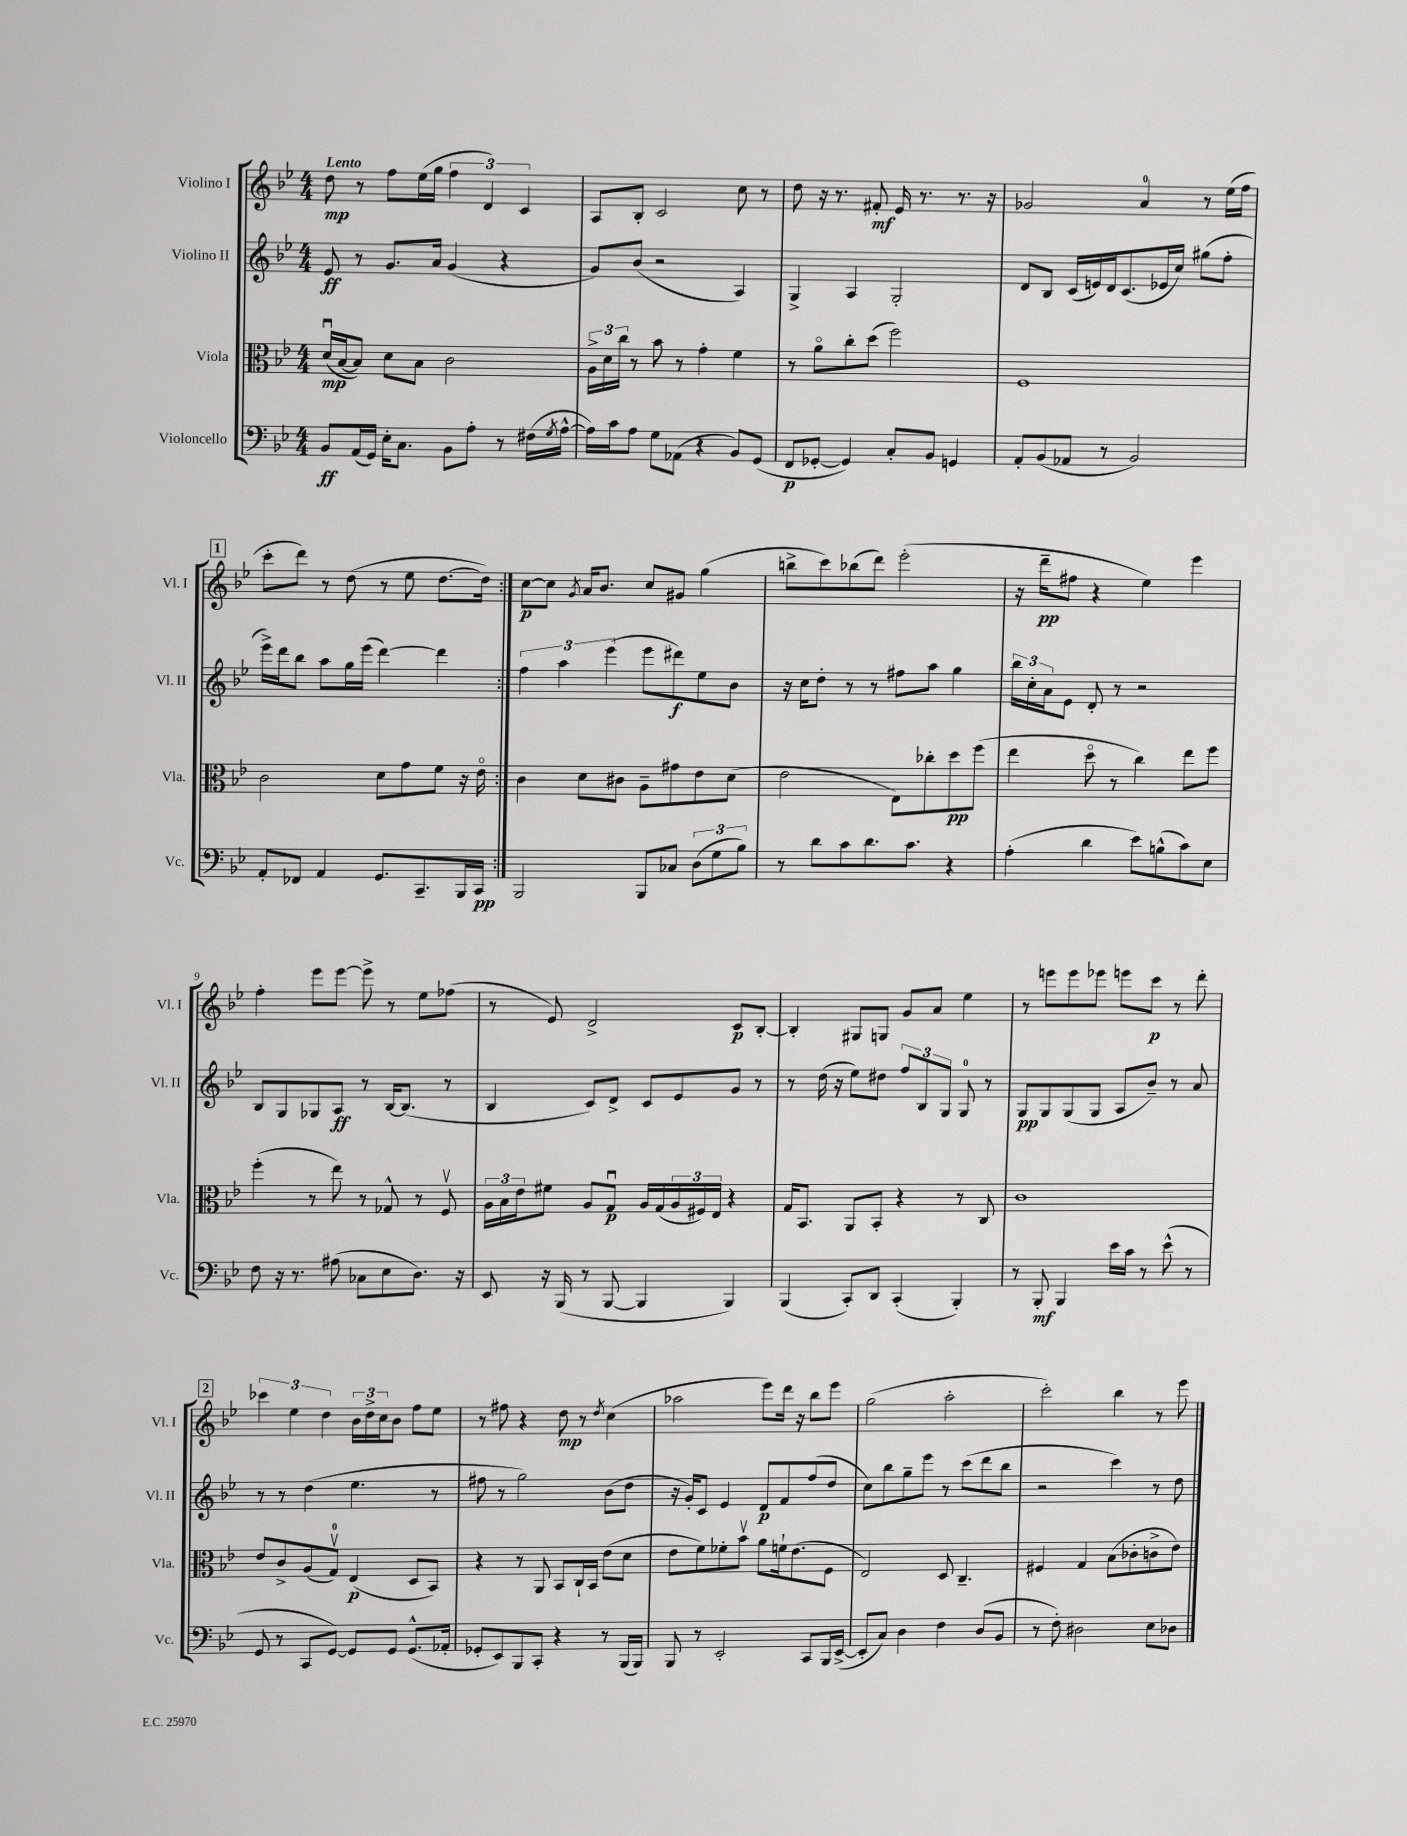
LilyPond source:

<<
\new StaffGroup <<
\new Staff = "s0" \with { instrumentName = "Violino I" shortInstrumentName = "Vl. I" } {
    \clef treble \key bes \major \numericTimeSignature \time 4/4 \tempo "Lento"
    \repeat volta 2 { d''8\mp r8 f''8 ees''16( g''16 \tuplet 3/2 { f''4 d'4) c'4 } |
    a8 bes8-. c'2 c''8 r8 |
    d''8 r16 r8. fis'8-.\mf ees'16 r8. r8. r16 |
    ges'2 a'4-0 r8 ees''16( f''16 |
    \mark \markup { \box "1" } c'''8-. d'''8) r8 d''8( r8 ees''8 d''8.~ d''16) | }
    c''8~\p c''8 \acciaccatura { g'8 } a'16 bes'8. c''8 gis'8 g''4( |
    b''8-> c'''8) bes''8( d'''8) ees'''2-.( |
    r16 d'''16--\pp fis''8 r4 ees''4) ees'''4 |
    f''4-. ees'''8 ees'''8~ ees'''8-> r8 ees''8 fes''8( |
    r8 ees'8) d'2-> c'8\p bes8~-. |
    bes4-. gis8 g8 g'8 a'8 ees''4 |
    r8 e'''8 e'''8 ees'''8 e'''8 c'''8\p r8 d'''8-. |
    \mark \markup { \box "2" } \tuplet 3/2 { ces'''4 ees''4 d''4 } \tuplet 3/2 { bes'16 d''16-> c''16 } bes'8 f''8 ees''8 |
    r8 fis''8 r4 d''8\mp r8 \acciaccatura { d''8 } c''4( |
    aes''2 ees'''8) d'''16 r16 bes''8 ees'''8 |
    g''2( a''2-. |
    c'''2-.) bes''4 r8 ees'''8 \bar "|." |
}
\new Staff = "s1" \with { instrumentName = "Violino II" shortInstrumentName = "Vl. II" } {
    \clef treble \key bes \major \numericTimeSignature \time 4/4
    \repeat volta 2 { ees'8\ff r8 g'8. a'16 g'4( r4 |
    g'8) bes'8( r2 a4) |
    g4-> a4 g2-. |
    d'8 bes8 c'16( e'16) d'16 c'8.( ees'16 c''16) gis''8( f''8-. |
    \mark \markup { \box "1" } ees'''16->) d'''16 bes''8 a''8 g''16 ees'''16( d'''4~) d'''4 | }
    \tuplet 3/2 { f''4 a''4 ees'''4( } ees'''8 dis'''8\f) ees''8 bes'8 |
    r16 c''16 d''8-. r8 r8 fis''8 a''8 g''4 |
    \tuplet 3/2 { bes''16 c''16-. a'16 } ees'8 d'8-. r8 r2 |
    bes8 g8 ges8 a8\ff r8 bes16~ bes8.( r8 |
    bes4 c'8) d'8-> c'8 ees'8 g'8 r8 |
    r8 d''16( r16 ees''8) dis''8 \tuplet 3/2 { f''8 bes8 g8 } g8-0 r8 |
    g8\pp g8 g8( g8 a8 bes'8--) r8 a'8 |
    \mark \markup { \box "2" } r8 r8 d''4( ees''4. r8 |
    fis''8 r8 g''2) bes'8( d''8 |
    r16 g'16-.) c'8 ees'4 d'8\p f'8 f''8( d''8 |
    c''8) bes''8 g''8-- ees'''8 r8 c'''8( d'''8 bes''8 |
    r2 c'''4) r8 d''8 \bar "|." |
}
\new Staff = "s2" \with { instrumentName = "Viola" shortInstrumentName = "Vla." } {
    \clef alto \key bes \major \numericTimeSignature \time 4/4
    \repeat volta 2 { d'16\downbow\mp( bes16~ bes8) d'8 bes8 c'2 |
    \tuplet 3/2 { a16-> d'16 c''16 } r8 bes'8 r8 g'4-. f'4 |
    r8 a'8\flageolet c''8-. d''8( f''2) |
    f1 |
    \mark \markup { \box "1" } c'2 d'8 g'8 f'8 r16 ees'16\flageolet | }
    c'4 d'8 cis'8 a8-- gis'8 ees'8 d'8( |
    ees'2 ees8) ces''8-. d''8\pp f''8( |
    ees''4 d''8\flageolet r8 c''4) ees''8 f''8 |
    f''4-.( r8 ees''8) r8 ges8-^ r8 f8\upbow |
    \tuplet 3/2 { a16 bes16 ees'16 } fis'8 a8 g8\downbow\p a16 g16( \tuplet 3/2 { a16 fis16) ees16 } r4 |
    g16 bes,8. a,8 bes,8-. r4 r8 c8 |
    c'1 |
    \mark \markup { \box "2" } ees'8 c'8-> a8( g8-0\upbow) ees4\p( d8 bes,8) |
    r4 r8 a,8 bes,8 c16-! bes,16 ees'8( d'8 |
    ees'8 f'8) fes'8-. bes'8\upbow a'8 f'16-! ees'8.( f8 |
    ees2) d8 c4.-- |
    fis4 g4 bes8( ces'8-. c'8-> ees'8) \bar "|." |
}
\new Staff = "s3" \with { instrumentName = "Violoncello" shortInstrumentName = "Vc." } {
    \clef bass \key bes \major \numericTimeSignature \time 4/4
    \repeat volta 2 { bes,8\ff a,16( g,16) ees16-. c8. bes,8 a8-. r8 fis16( \acciaccatura { g8 } a16~-^ |
    a16) c'16 a8 g8 aes,8( r4 bes,8) g,8( |
    f,8\p ges,8~-. ges,4) c8-. bes,8 g,4 |
    a,8-. bes,8( aes,8 r8 bes,2) |
    \mark \markup { \box "1" } a,8-. fes,8 a,4 g,8. c,8.-- bes,,16 c,16\pp | }
    bes,,2 bes,,8 ces8 \tuplet 3/2 { d8( g8 bes8) } |
    r8 d'8 c'8 d'8. c'8. r4 |
    a4-.( d'4 ees'8) b8-^( c'8) ees8 |
    f8 r16 r8. ais8( ces8 ees8 d8.) r16 |
    ees,8 r16 bes,,16( r8 bes,,8~ bes,,4 bes,,4) |
    bes,,4( c,8-.) d,8 c,4-.( bes,,4-.) |
    r8 bes,,8-.\mf bes,,4 ees'16 c'16 r8 ees'8-^( r8 |
    \mark \markup { \box "2" } g,8 r8 c,8 g,8~) g,8 g,8 g,8.-^( aes,16-. |
    ges,8-. ees,8) bes,,8 c,8-. r4 r8 bes,,16( bes,,16) |
    bes,,8 r8 ees,2-. c,8 bes,,16 ees,16~->( |
    ees,8-. c8) d4 f4 d8( bes,8 |
    r8 f8-.) dis2 ees8 des8 \bar "|." |
}
>>
>>
